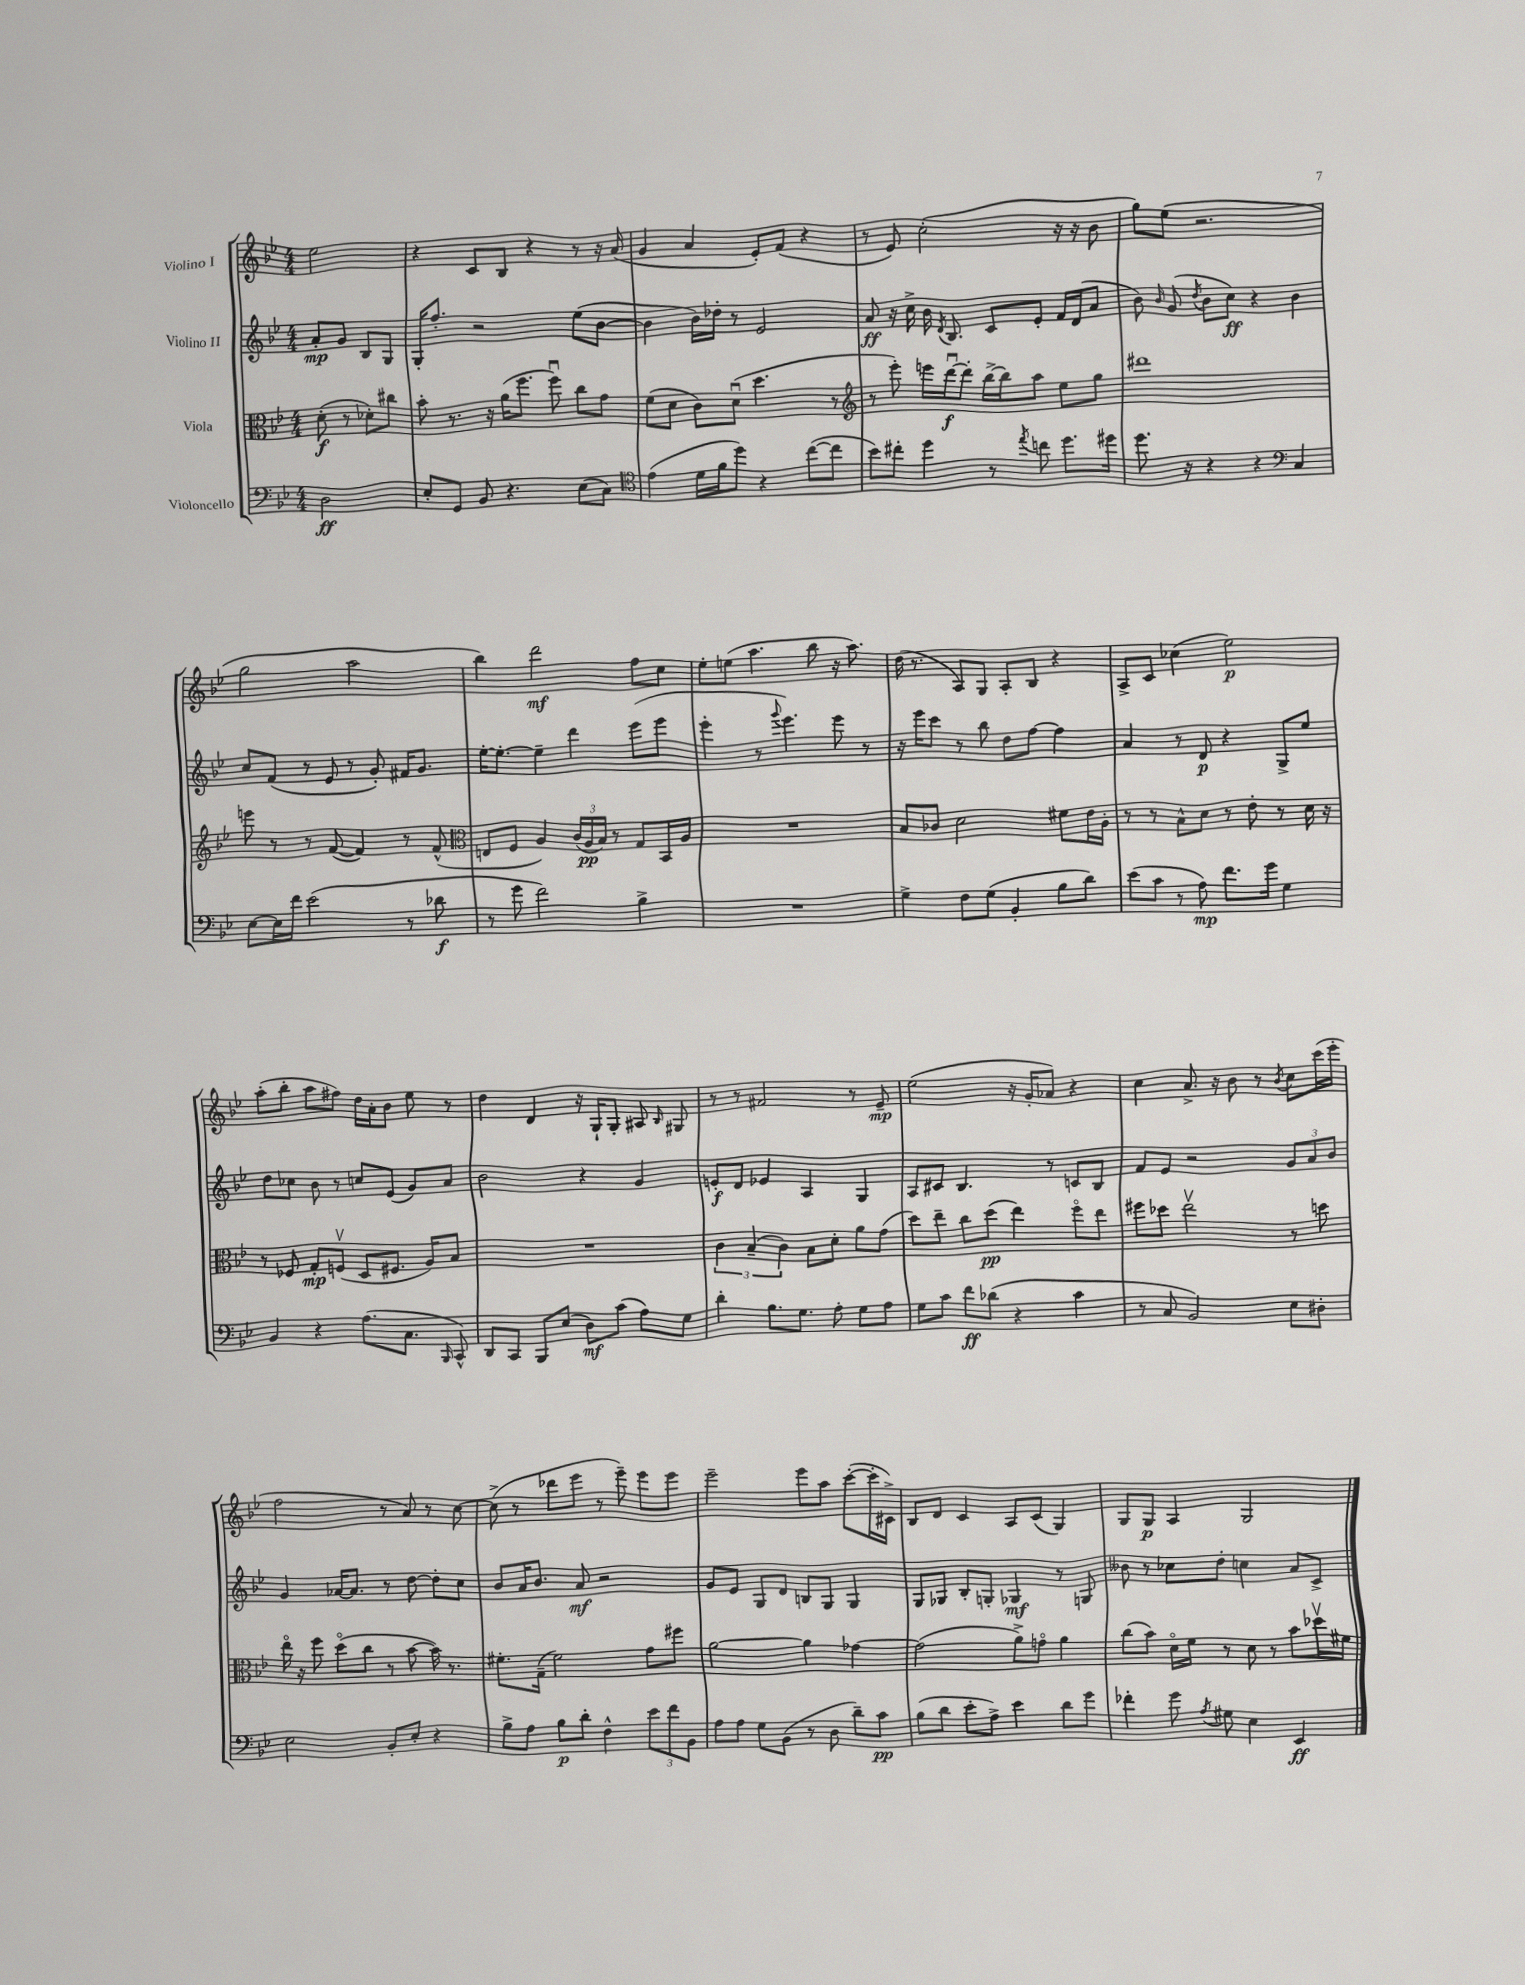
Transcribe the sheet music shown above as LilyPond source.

<<
\new StaffGroup <<
\new Staff = "s0" \with { instrumentName = "Violino I" } {
    \clef treble \key bes \major \numericTimeSignature \time 4/4 \partial 2
    \autoBeamOff ees''2 |
    r4 c'8[ bes8] r4 r8 r16 a'16( |
    g'4 a'4 ees'8[-.) f'8]( r4 |
    r8 ees'8) c''2-.( r16 r16 bes'8 |
    g''8[) ees''8]( r2. |
    g''2 a''2 |
    bes''4) d'''2\mf f''8[ c''8] |
    ees''8[-. e''8]( a''4. bes''8 r16 a''8.) |
    d''16( r8. a8[) g8] a8[-. bes8] r4 |
    a8[-> c'8] ces''4( ees''2\p) |
    a''8[-.( bes''8]-. a''8[ fis''8]) d''16[ a'16-. bes'8] ees''8 r8 |
    d''4 d'4 r16 g16[-! g8]-. ais8 \grace { bes16 } gis8 |
    r8 r8 fis'2 r8 ees'8--\mp |
    ees''2( r16 g'16[-. aes'8]) r4 |
    c''4 a'8.-> r16 bes'8 r8 \acciaccatura { bes'8 } c''8[ c'''16( ees'''16]-. |
    f''2 r8 a'8) r8 c''8~ |
    c''8->( r8 des'''8[ ees'''8] r8 ees'''8--) ees'''8[ ees'''8] |
    ees'''2-- ees'''8[ a''8] c'''8[~-.( c'''16-. cis'16]->) |
    bes8[ d'8] c'4 a8[ c'8]( g4) |
    g8[ g8]\p a4 g2 \bar "|." |
}
\new Staff = "s1" \with { instrumentName = "Violino II" } {
    \clef treble \key bes \major \numericTimeSignature \time 4/4 \partial 2
    \autoBeamOff a'8[-.\mp g'8] bes8[ g8] |
    g16[-. f''8.]-. r2 ees''8[( bes'8]~ |
    bes'4 bes'16[) des''16]-. r8 ees'2 |
    a'8\ff r16 c''16-> bes'16 \acciaccatura { d'8 } bes8. c'8[ ees'8]-. f'16[ d'16( a'8] |
    bes'8) \grace { bes'16 } g'8( \acciaccatura { d''8 } bes'8[ c''8]\ff) r4 bes'4 |
    c''8[ f'8]( r8 ees'8 r8 g'8-.) fis'16[ g'8.] |
    ees''16[~-. ees''8.]~-. ees''4-- d'''4 ees'''8[( ees'''8] |
    ees'''4-. r8 \appoggiatura { g'''8 } ees'''4.) ees'''8 r8 |
    r16 ees'''16[ c'''8] r8 bes''8 d''8[ f''8]~ f''4 |
    a'4 r8 d'8\p r4 g8[-> ees''8] |
    d''8[ ces''8] bes'8 r8 c''8[ ees'8]( g'8[) a'8] |
    bes'2 r4 g'4 |
    e'8[-.\f d'8] ees'4 a4 g4 |
    a8[ cis'8] bes4. r8 c'8[ bes8] |
    f'8[ ees'8] r2 \tuplet 3/2 { g'8[ a'8 bes'8] } |
    g'4 aes'16[~ aes'8.] r8 d''8~ d''8[-. c''8] |
    bes'8[ a'16 bes'8.] a'8\mf r2 |
    g'8[ ees'8] g8[ d'8] b8[ g8] g4 |
    g8[ ges8] bes8[-. g8]-. ges4\mf r8 g8 |
    beses'8 r8 ces''8[ d''8]-. c''4 a'8[ c'8]-> \bar "|." |
}
\new Staff = "s2" \with { instrumentName = "Viola" } {
    \clef alto \key bes \major \numericTimeSignature \time 4/4 \partial 2
    \autoBeamOff d'8-.\f( r8 des'8[-.) cis''8] |
    bes'8-. r8. r16 a'16[( f''8.] f''8\downbow) c''8[ g'8] |
    f'8[( d'8] c'8[) d'8]\downbow( d''4. r8 |
    \clef treble r8 ees'''8-.) e'''16[ d'''16~\downbow\f d'''8]-. bes''16[~-> bes''16 a''8] ees''8[ g''8] |
    dis'''1 |
    e'''8 r8 r8 f'8~( f'4) r8 f'8-^( |
    \clef alto e8[ f8] a4) \tuplet 3/2 { c'16[( a16\pp bes16]) } r8 g8[ bes,16 a16] |
    R1 |
    bes8[ ces'8] d'2 fis'8[ ees'16 a16]-. |
    r8 r8 bes8[-^ d'8] r8 ees'8-. r8 d'16 r16 |
    r8 fes8 g8[-.\mp f8]\upbow( d8[ fis8.] a16[) bes8] |
    R1 |
    \tuplet 3/2 { c'4 bes4--( c'4) } bes8[ d'8]-. a'8[ g'8]( |
    d''8[) ees''8]-- c''8[ d''8]\pp( ees''4) f''8[\flageolet ees''8] |
    fis''8[ des''8] ees''2\upbow r8 d''8 |
    ees''16\flageolet r16 f''8 d''8[\flageolet( c''8] r8 bes'8~ bes'16) r8. |
    fis'8.[-. g16]--( fis'2) g'8[ fis''8] |
    a'2~ a'4 ges'4~ |
    ges'2( a'8[->) g'8]\flageolet a'4 |
    c''8[( bes'8]) d'16[\flageolet f'16] r8 d'8 r8 bes'8[ des''16\upbow fis'16] \bar "|." |
}
\new Staff = "s3" \with { instrumentName = "Violoncello" } {
    \clef bass \key bes \major \numericTimeSignature \time 4/4 \partial 2
    \autoBeamOff d2\ff |
    ees8[-. g,8] bes,8 r4. ees8[( c8]) |
    \clef tenor ees'4( d'16[ f'16 d''8]) r4 c''8[~( c''8] |
    bes'8[) cis''8]-. d''4 r8 \acciaccatura { ees''8 } c''8 d''8.[ dis''16] |
    d''8. r16 r4 r4 \clef bass c4 |
    ees8[~ ees16 f'16] ees'2( r8 des'8\f |
    r8 g'8 f'2) bes4-> |
    R1 |
    g4-> f8[ g8]( bes,4-. bes8[ d'8]) |
    ees'8[( c'8] r8 a8\mp) f'8.[ g'16] g4 |
    bes,4 r4 a8.[( c8.] \grace { bes,,16 } c,8-^) |
    d,8[ c,8] bes,,8[ ees8]( d8[\mf) c'8]( a8[) g8] |
    d'4-. bes8.[ g8.] a8-. g8[ a8] |
    g8[ c'8] f'8[\ff des'8]( r4 c'4 |
    r8 c8 bes,2) ees8[ dis8]-. |
    ees2 bes,8[-. ees8]-. r4 |
    bes8[-> a8] bes8[\p d'8]-. f4-^ \tuplet 3/2 { ees'8[ f'8 bes,8] } |
    a8[ a8] g8[ bes,8]( r8 d8 d'8[--) c'8]\pp |
    bes8[( d'8] ees'8[-. a8]->) ees'4 d'8[ g'8] |
    fes'4-. g'8 \acciaccatura { a8 } gis8 ees4 ees,4\ff \bar "|." |
}
>>
>>
\layout { \context { \Score \remove "Bar_number_engraver" } }
